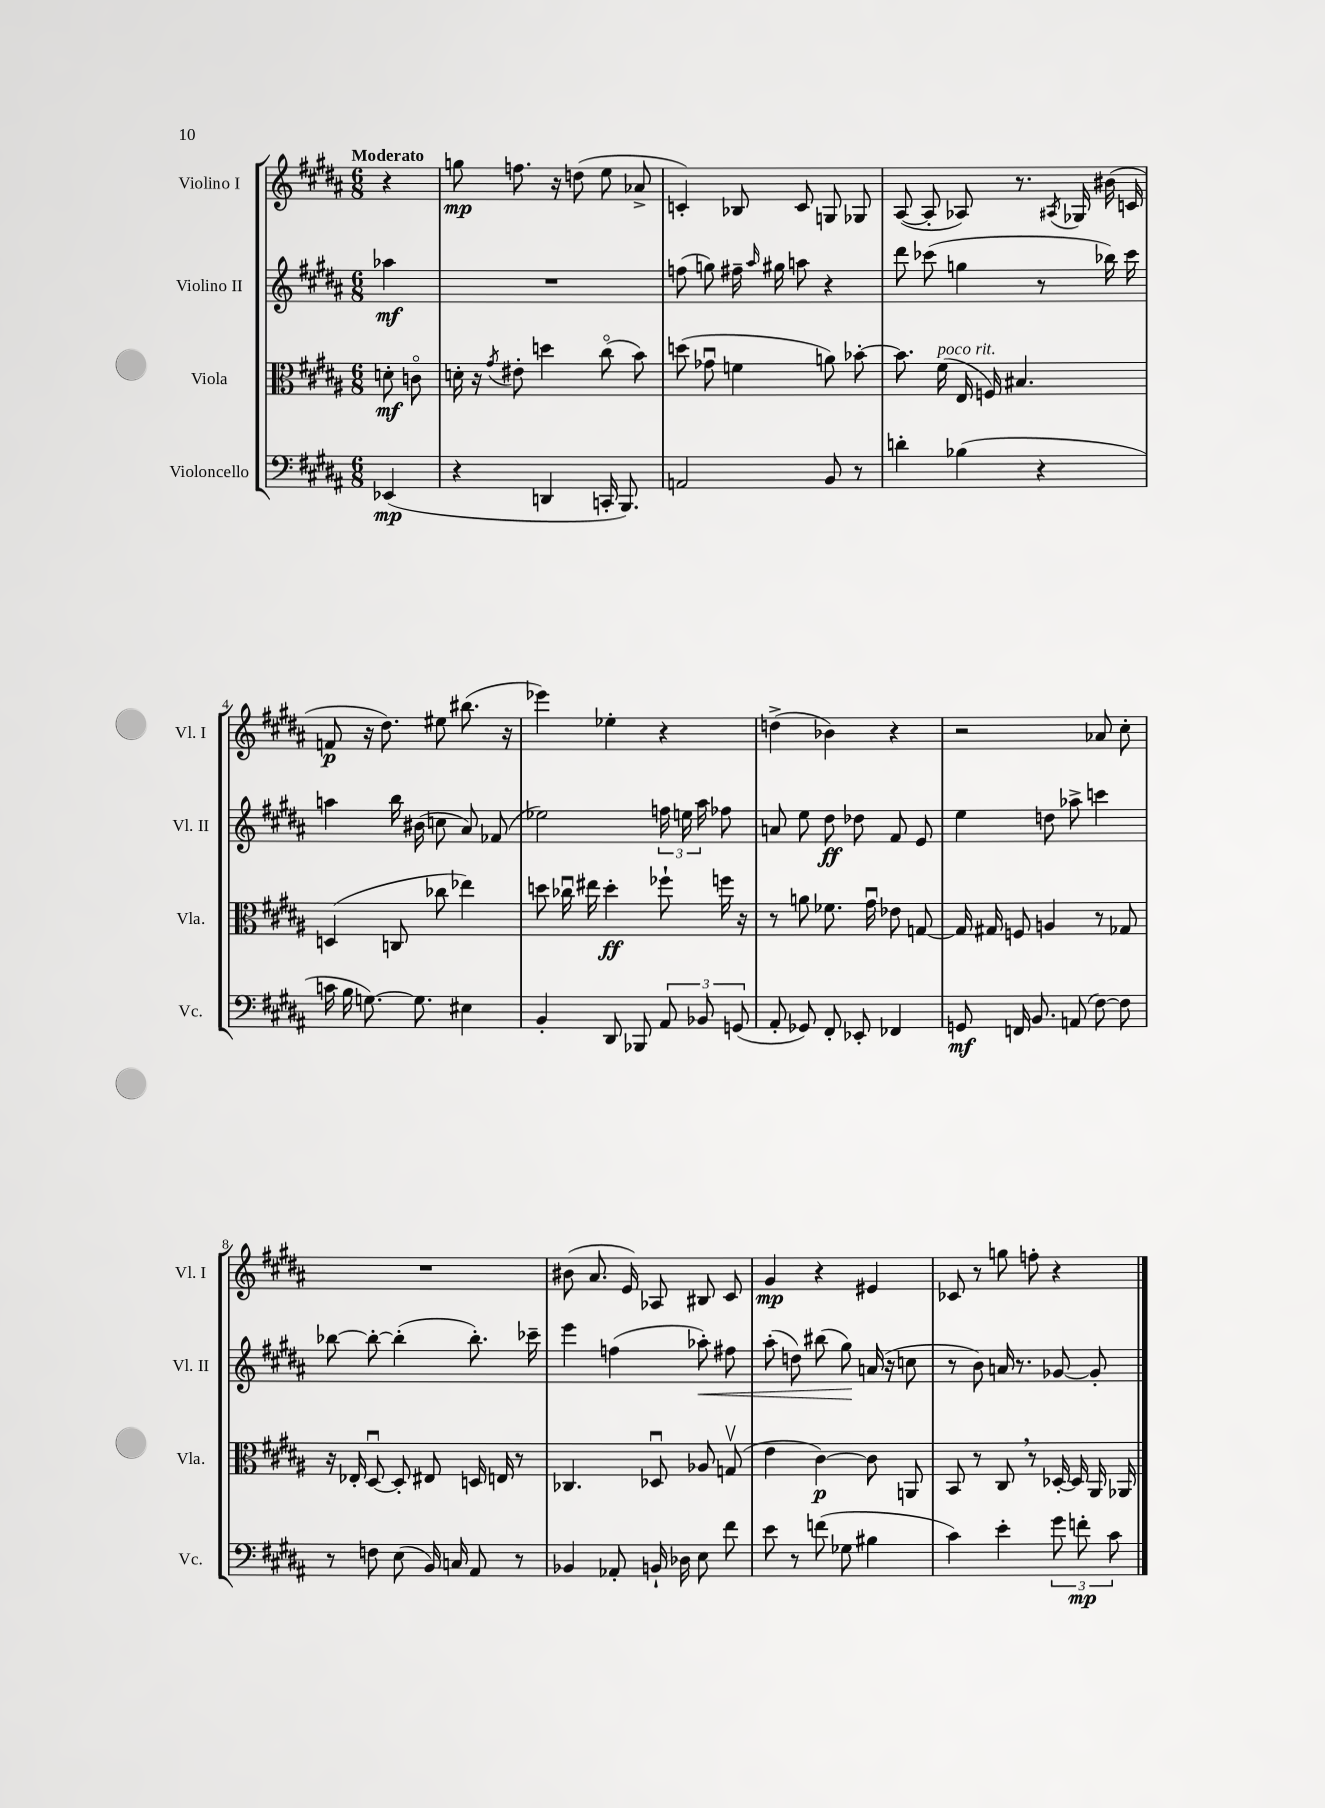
<<
\new StaffGroup <<
\new Staff = "s0" \with { instrumentName = "Violino I" shortInstrumentName = "Vl. I" } {
    \clef treble \key b \major \numericTimeSignature \time 6/8 \partial 4 \tempo "Moderato"
    \autoBeamOff r4 |
    g''8\mp f''8. r16 d''8( e''8 aes'8-> |
    c'4-.) bes8 c'8 g8 ges8 |
    ais8~( ais8-. aes8) r8. \acciaccatura { ais8 } ges16 bis'16( c'16 |
    f'8\p r16 dis''8.) eis''8 bis''8.( r16 |
    ees'''4) ees''4-. r4 |
    d''4->( bes'4) r4 |
    r2 aes'8 cis''8-. |
    R2. |
    bis'8( ais'8. e'16) aes8 bis8 cis'8 |
    gis'4\mp r4 eis'4 |
    ces'8 r8 g''8 f''8-. r4 \bar "|." |
}
\new Staff = "s1" \with { instrumentName = "Violino II" shortInstrumentName = "Vl. II" } {
    \clef treble \key b \major \numericTimeSignature \time 6/8 \partial 4
    \autoBeamOff aes''4\mf |
    R2. |
    f''8( g''8) fis''16-- \grace { ais''16 } gis''16 a''8 r4 |
    dis'''8 ces'''8( g''4 r8 bes''16) ces'''16 |
    a''4 b''16 bis'16( c''8 ais'8) fes'8( |
    ees''2) \tuplet 3/2 { f''16 e''16 ais''16 } fes''8 |
    a'8 e''8 dis''8\ff des''8 fis'8 e'8 |
    e''4 d''8 aes''8-> c'''4 |
    bes''8~ bes''8~-. bes''4-.( bes''8.-.) ces'''16-- |
    e'''4 f''4( aes''8-.\<) fis''8 |
    ais''8-.( d''8) bis''8( gis''8\!) a'16( r16 c''8 |
    r8 b'8) a'16 r8. ges'8~ ges'8-. \bar "|." |
}
\new Staff = "s2" \with { instrumentName = "Viola" shortInstrumentName = "Vla." } {
    \clef alto \key b \major \numericTimeSignature \time 6/8 \partial 4
    \autoBeamOff d'8-.\mf c'8\flageolet |
    d'16-. r16 \acciaccatura { gis'8 } eis'8-. d''4 cis''8\flageolet( b'8) |
    d''8( ges'8\downbow f'4 a'8) bes'8~-. |
    bes'8. fis'16^\markup { \italic "poco rit." }( e16 f16) bis4. |
    d4( c8 ces''8 ees''4) |
    d''8 ces''16\downbow eis''16 d''4-.\ff fes''8-! f''16 r16 |
    r8 a'8 fes'8. gis'16\downbow ees'8 g8~ |
    g16 gis16 f8 a4 r8 ges8 |
    r16 ees16-. dis8~\downbow dis8-. eis8 d16 e16 r8 |
    ces4. des8\downbow aes8 g8\upbow( |
    e'4 cis'4~\p) cis'8 a,8 |
    b,8 r8 cis8 \breathe r8 des16~-. des16 ais,16 aes,16 \bar "|." |
}
\new Staff = "s3" \with { instrumentName = "Violoncello" shortInstrumentName = "Vc." } {
    \clef bass \key b \major \numericTimeSignature \time 6/8 \partial 4
    \autoBeamOff ees,4\mp( |
    r4 d,4 c,16-. b,,8.) |
    a,2 b,8 r8 |
    d'4-. bes4( r4 |
    c'16 b16 g8.~) g8. eis4 |
    b,4-. dis,8 bes,,8 \tuplet 3/2 { ais,8 bes,8 g,8( } |
    ais,8-. ges,8) fis,8-. ees,8-. fes,4 |
    g,8\mf f,16 b,8. a,8( fis8~) fis8 |
    r8 f8 e8( b,16) c16 ais,8 r8 |
    bes,4 aes,8-. b,16-! des16 e8 fis'8 |
    e'8 r8 f'8( ges8 bis4 |
    cis'4) e'4-. \tuplet 3/2 { gis'8 f'8-.\mp cis'8 } \bar "|." |
}
>>
>>
